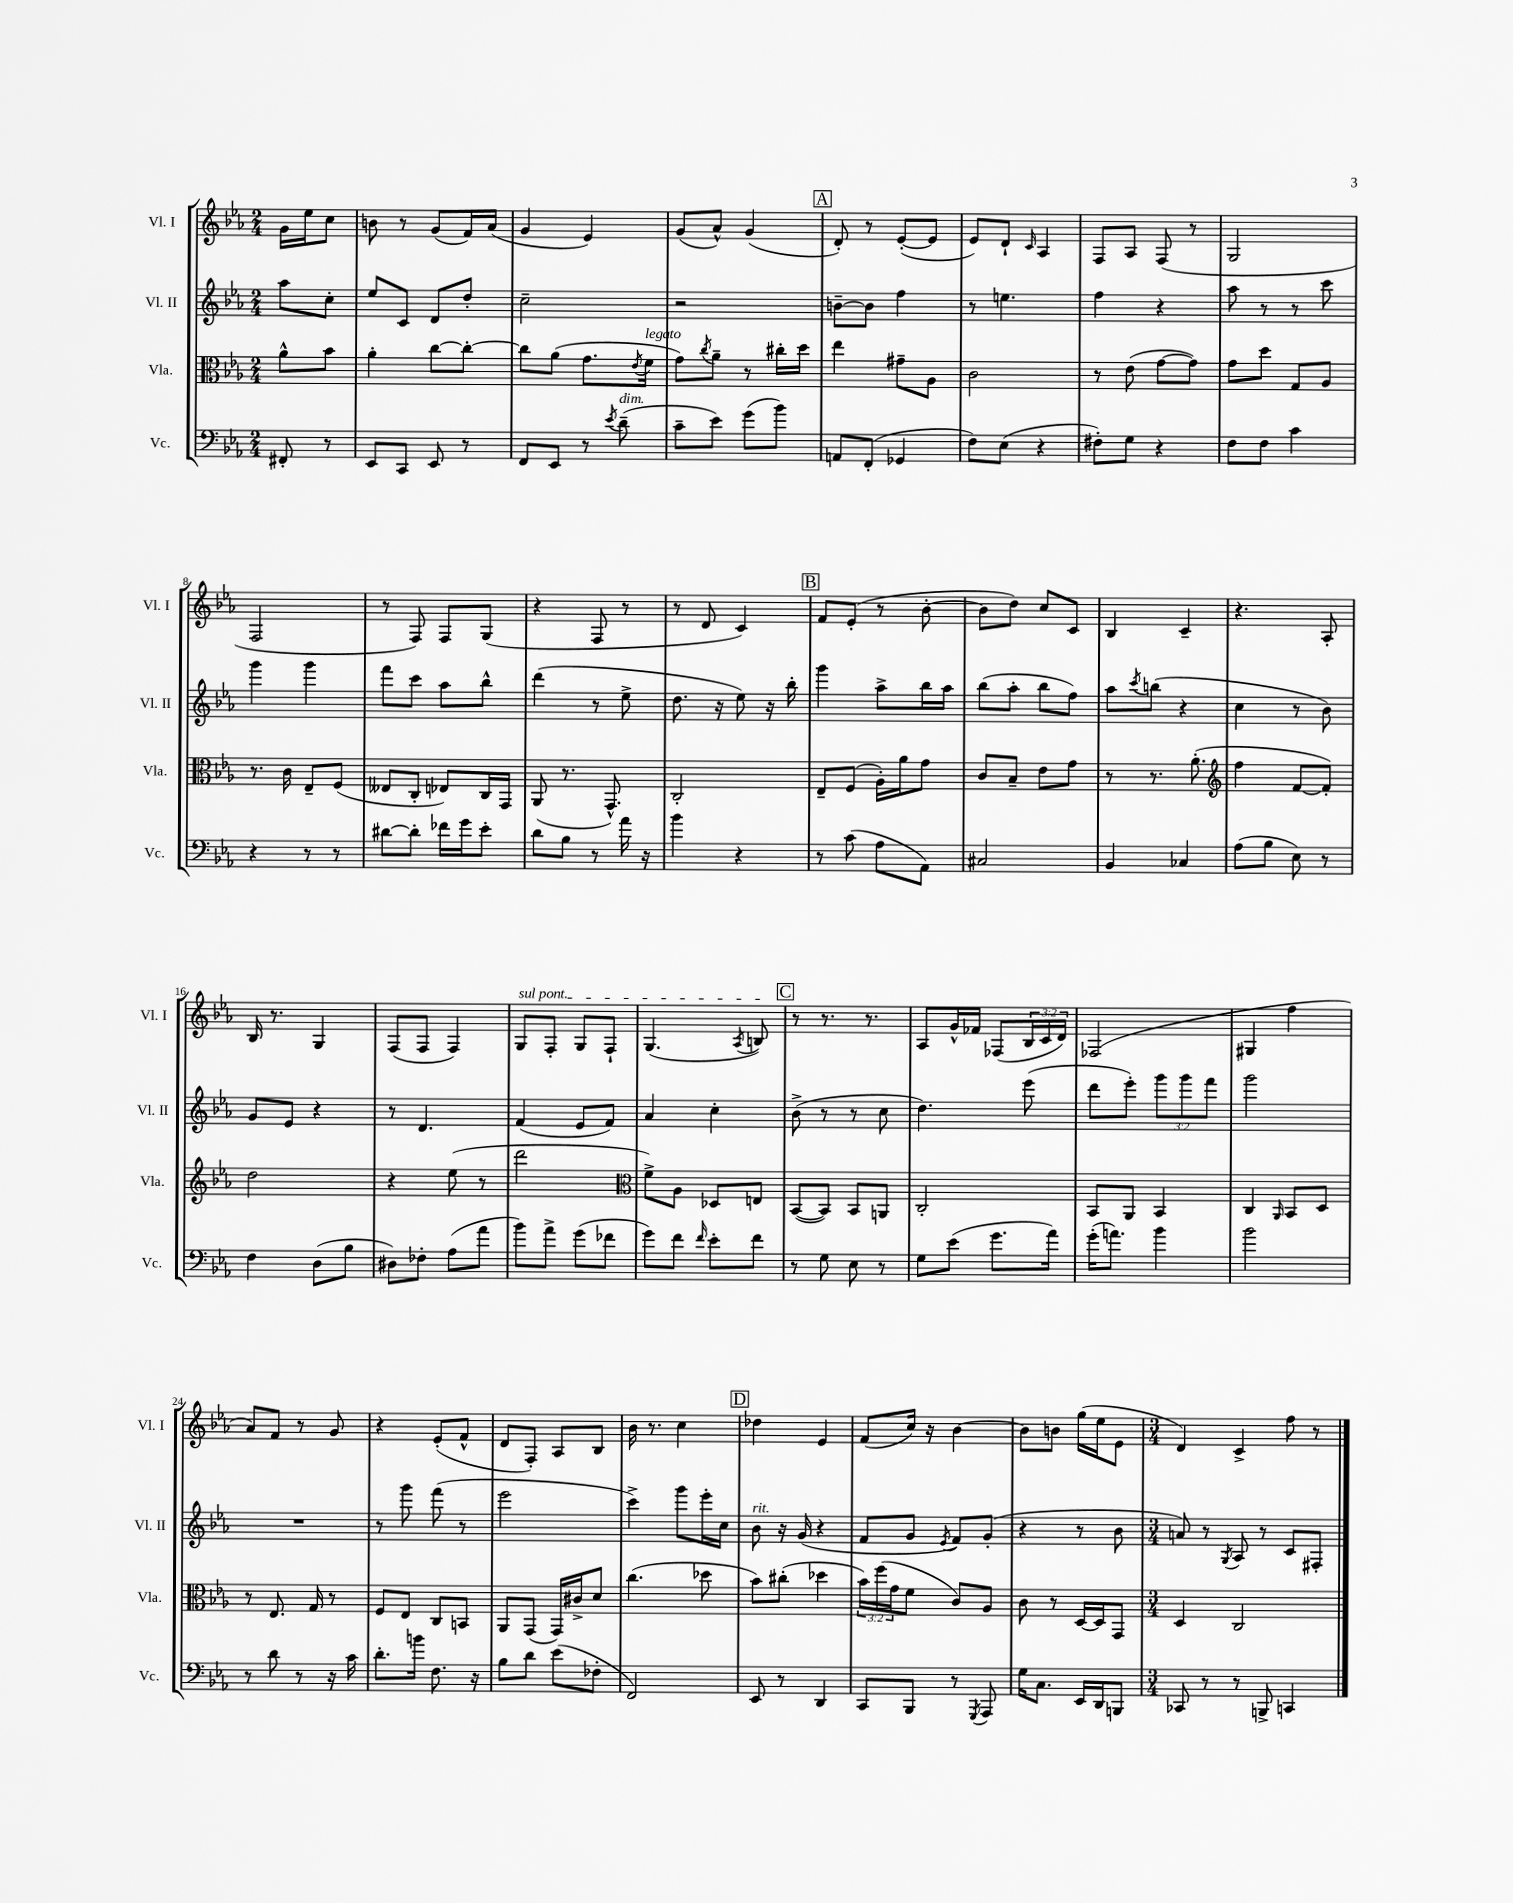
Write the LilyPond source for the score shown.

<<
\new StaffGroup <<
\new Staff = "s0" \with { instrumentName = "Vl. I" shortInstrumentName = "Vl. I" } {
    \clef treble \key ees \major \numericTimeSignature \time 2/4 \override Staff.TupletNumber.text = #tuplet-number::calc-fraction-text \partial 4
    g'16 ees''16 c''8 |
    b'8 r8 g'8( f'16) aes'16( |
    g'4 ees'4) |
    g'8( aes'8-^) g'4( |
    \mark \markup { \box "A" } d'8-.) r8 ees'8~-.( ees'8 |
    ees'8) d'8-! \grace { c'16 } aes4 |
    f8 aes8 f8( r8 |
    g2 |
    f2 |
    r8 f8) f8 g8( |
    r4 f8 r8 |
    r8 d'8 c'4) |
    \mark \markup { \box "B" } f'8 ees'8-.( r8 bes'8~-. |
    bes'8 d''8) c''8 c'8 |
    bes4 c'4-- |
    r4. aes8-. |
    bes16 r8. g4 |
    f8( f8 f4) |
    \once \override TextSpanner.bound-details.left.text = \markup { \italic "sul pont." } g8\startTextSpan f8-. g8 f8-! |
    g4.( \acciaccatura { aes8 } b8\stopTextSpan) |
    \mark \markup { \box "C" } r8 r8. r8. |
    aes8 g'16-^ fes'16 fes8( \tuplet 3/2 { bes16 c'16 d'16) } |
    fes2( |
    gis4 f''4 |
    aes'8) f'8 r8 g'8 |
    r4 ees'8-.( f'8-^ |
    d'8 f8-.) aes8 bes8 |
    bes'16 r8. c''4 |
    \mark \markup { \box "D" } des''4 ees'4 |
    f'8( c''16) r16 bes'4~ |
    bes'8 b'8 g''16( ees''16 ees'8 |
    \numericTimeSignature \time 3/4 d'4) c'4-> f''8 r8 \bar "|." |
}
\new Staff = "s1" \with { instrumentName = "Vl. II" shortInstrumentName = "Vl. II" } {
    \clef treble \key ees \major \numericTimeSignature \time 2/4 \override Staff.TupletNumber.text = #tuplet-number::calc-fraction-text \partial 4
    aes''8 c''8-. |
    ees''8 c'8 d'8 d''8-. |
    c''2-- |
    r2 |
    \mark \markup { \box "A" } b'8~-- b'8 f''4 |
    r8 e''4. |
    f''4 r4 |
    aes''8 r8 r8 c'''8 |
    g'''4 g'''4 |
    f'''8 c'''8 aes''8 bes''8-^ |
    d'''4( r8 ees''8-> |
    d''8. r16 ees''8) r16 bes''16-. |
    \mark \markup { \box "B" } g'''4 aes''8-> bes''16 aes''16 |
    bes''8( aes''8-. bes''8 f''8) |
    aes''8 \acciaccatura { c'''8 } b''8( r4 |
    c''4 r8 bes'8) |
    g'8 ees'8 r4 |
    r8 d'4. |
    f'4( ees'8 f'8) |
    aes'4 c''4-. |
    \mark \markup { \box "C" } bes'8->( r8 r8 c''8 |
    d''4.) ees'''8( |
    d'''8 ees'''8-.) \tuplet 3/2 { g'''8 g'''8 f'''8 } |
    g'''2 |
    R2 |
    r8 g'''8 f'''8( r8 |
    ees'''2 |
    c'''4->) g'''8 ees'''16-. c''16 |
    \mark \markup { \box "D" } bes'8^\markup { \italic "rit." } r16 g'16( r4 |
    f'8 g'8 \acciaccatura { ees'8 } f'8) g'8-.( |
    r4 r8 bes'8 |
    \numericTimeSignature \time 3/4 a'8) r8 \acciaccatura { g8 } aes8 r8 c'8 fis8-. \bar "|." |
}
\new Staff = "s2" \with { instrumentName = "Vla." shortInstrumentName = "Vla." } {
    \clef alto \key ees \major \numericTimeSignature \time 2/4 \override Staff.TupletNumber.text = #tuplet-number::calc-fraction-text \partial 4
    aes'8-^ bes'8 |
    aes'4-. c''8~ c''8~-. |
    c''8 aes'8( g'8. \acciaccatura { ees'8 } f'16^\markup { \italic "legato" } |
    g'8) \acciaccatura { c''8 } aes'8-- r8 cis''16-. d''16 |
    \mark \markup { \box "A" } ees''4 gis'8-- aes8 |
    c'2 |
    r8 ees'8( g'8~ g'8) |
    g'8 d''8 g8 aes8 |
    r8. c'16 ees8-- f8( |
    eeses8 c8-. ees8) c16 g,16 |
    aes,8( r8. g,8.-^) |
    c2-. |
    \mark \markup { \box "B" } ees8-- f8( aes16-.) aes'16 g'8 |
    c'8 bes8-- ees'8 g'8 |
    r8 r8. aes'8.-.( |
    \clef treble f''4 f'8~ f'8-.) |
    d''2 |
    r4 ees''8( r8 |
    d'''2 |
    \clef alto f'8->) aes8 des8 e8 |
    \mark \markup { \box "C" } bes,8~( bes,8) bes,8 a,8 |
    c2-. |
    bes,8 aes,8 bes,4 |
    c4 \grace { aes,16 } bes,8 d8 |
    r8 ees8. g16 r8 |
    f8 ees8 c8 b,8 |
    aes,8 g,8( g,16) cis'16-> d'8 |
    c''4.( des''8 |
    \mark \markup { \box "D" } bes'8) cis''8-.( des''4 |
    \tuplet 3/2 { bes'16) f''16( g'16 } f'8 c'8) aes8 |
    c'8 r8 d16~ d16 g,8 |
    \numericTimeSignature \time 3/4 d4 c2 \bar "|." |
}
\new Staff = "s3" \with { instrumentName = "Vc." shortInstrumentName = "Vc." } {
    \clef bass \key ees \major \numericTimeSignature \time 2/4 \partial 4
    fis,8-. r8 |
    ees,8 c,8 ees,8 r8 |
    f,8 ees,8 r8 \acciaccatura { ees'8 } d'8--^\markup { \italic "dim." }( |
    c'8-- ees'8) g'8( bes'8) |
    \mark \markup { \box "A" } a,8 f,8-.( ges,4 |
    f8) ees8( r4 |
    fis8-.) g8 r4 |
    f8 f8 c'4 |
    r4 r8 r8 |
    dis'8~ dis'8-. fes'16 g'16 ees'8-. |
    d'8 bes8 r8 aes'16 r16 |
    bes'4 r4 |
    \mark \markup { \box "B" } r8 c'8( aes8 aes,8) |
    cis2 |
    bes,4 ces4 |
    aes8( bes8 ees8) r8 |
    f4 d8( bes8 |
    dis8) fes8-. aes8( aes'8 |
    bes'8) aes'8-> g'8( fes'8 |
    g'8) f'8 \grace { f'16 } ees'8-. f'8 |
    \mark \markup { \box "C" } r8 g8 ees8 r8 |
    g8 ees'8( g'8. aes'16) |
    g'16-.( a'8.) bes'4 |
    bes'2 |
    r8 d'8 r8 r16 c'16 |
    d'8.-. b'16 f8. r16 |
    bes8 d'8 ees'8( fes8-. |
    f,2) |
    \mark \markup { \box "D" } ees,8 r8 d,4 |
    c,8 bes,,8 r8 \acciaccatura { g,,8 } aes,,8 |
    g16 c8. ees,16 d,16 b,,8 |
    \numericTimeSignature \time 3/4 ces,8 r8 r8 b,,8-> c,4 \bar "|." |
}
>>
>>
